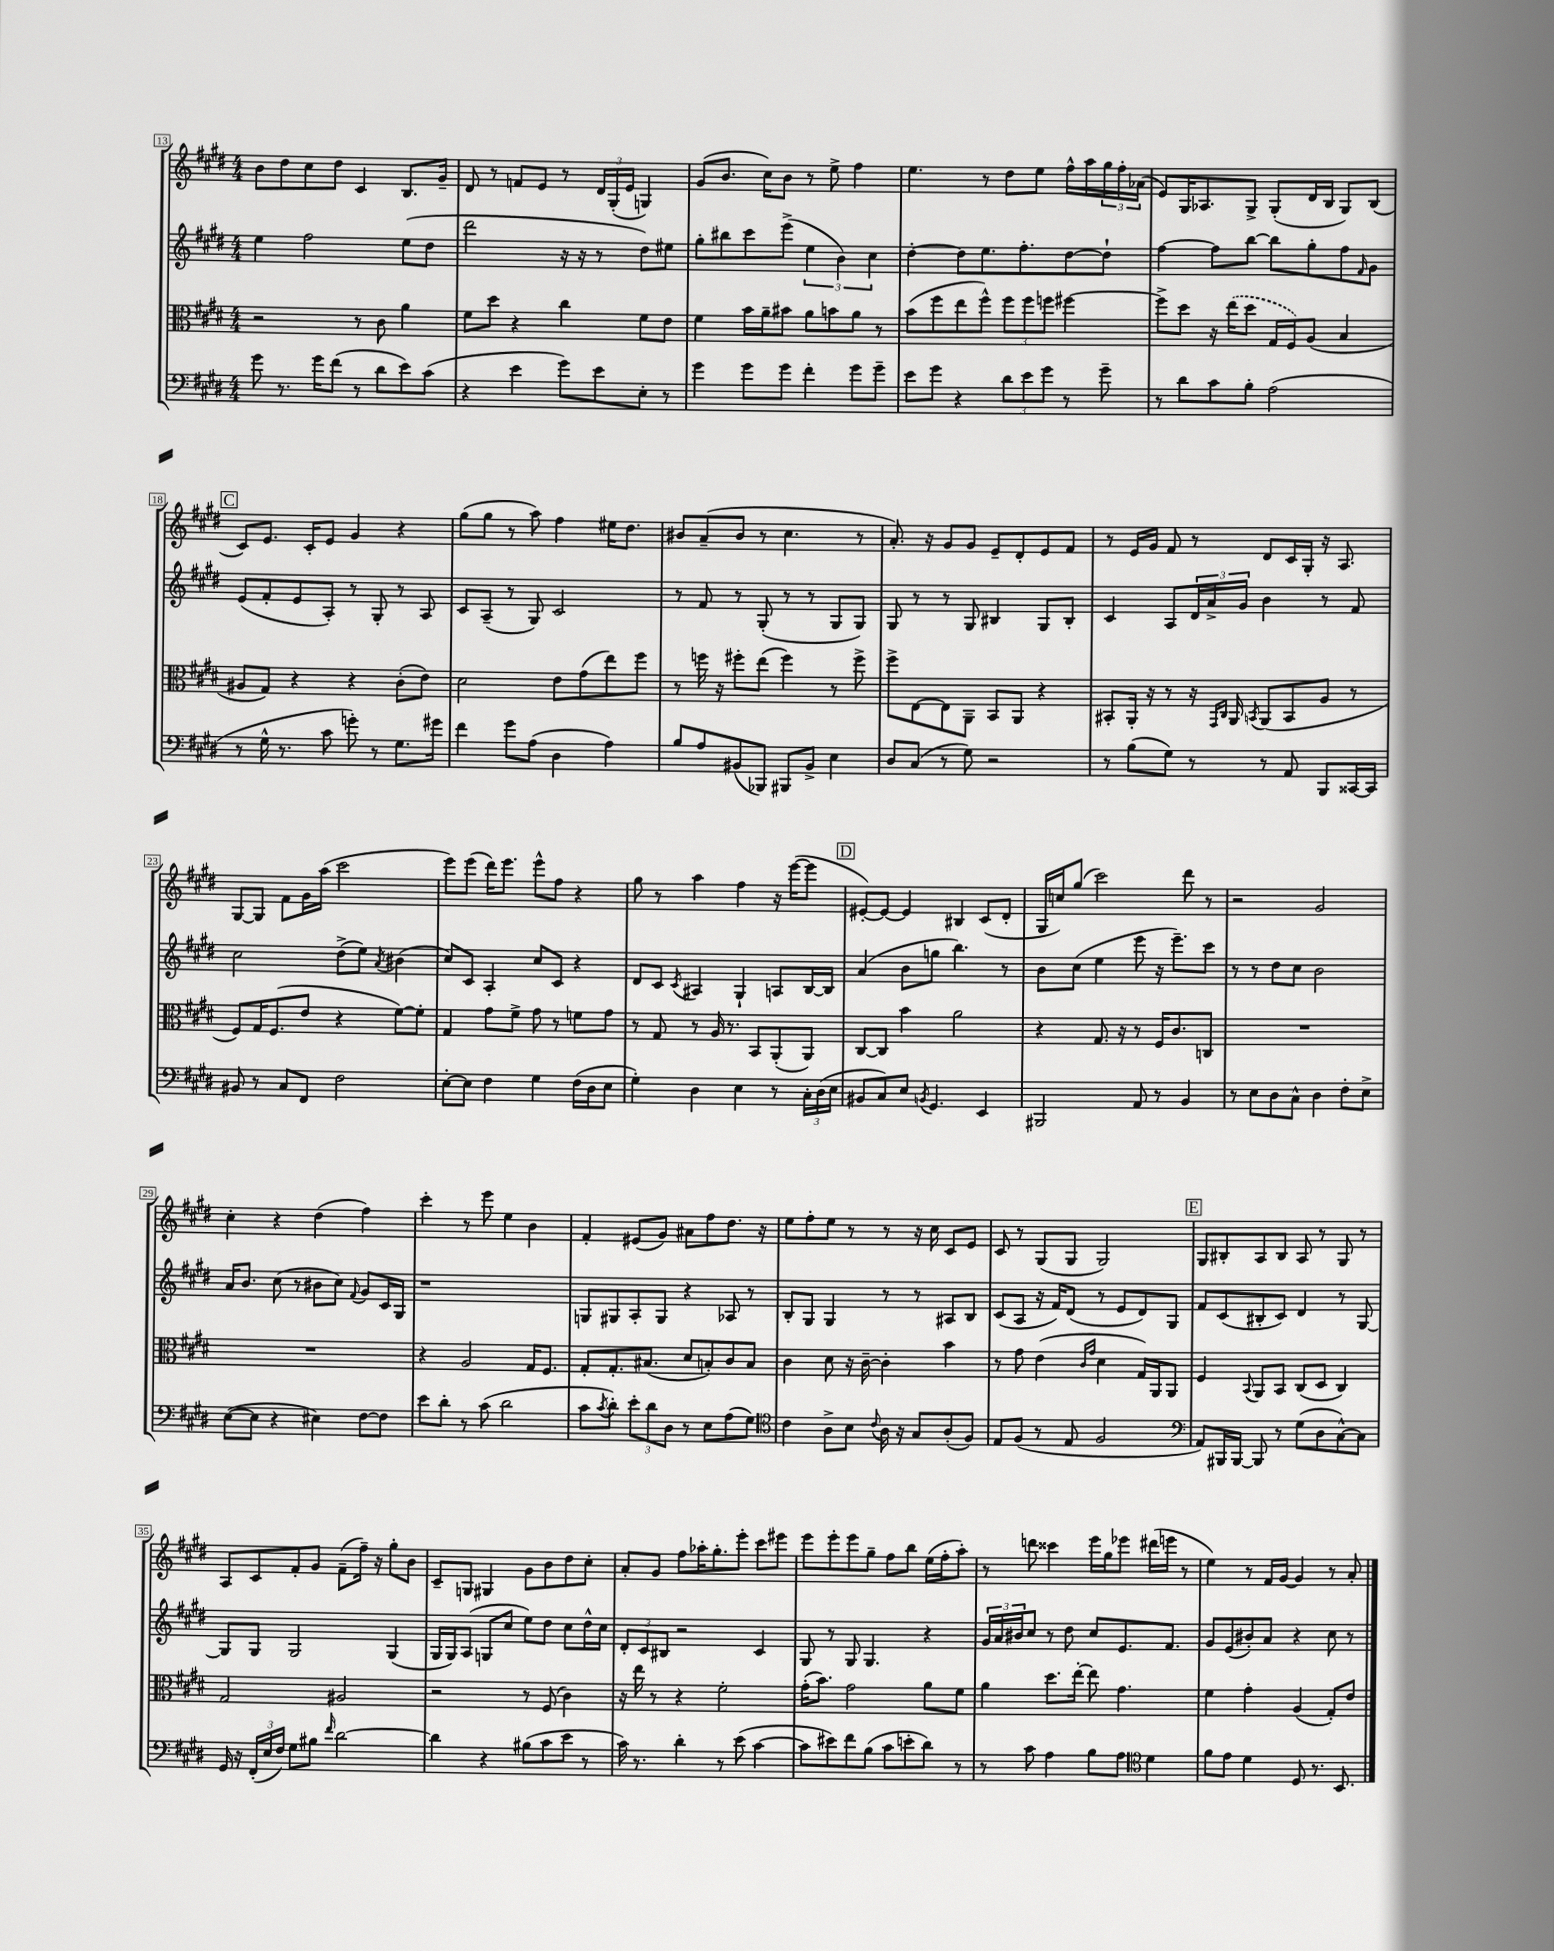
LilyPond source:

<<
\new StaffGroup <<
\new Staff = "s0" {
    \clef treble \key e \major \numericTimeSignature \time 4/4
    b'8 dis''8 cis''8 dis''8 cis'4 b8. gis'16-- |
    dis'8 r8 f'8 e'8 r8 \tuplet 3/2 { dis'16 gis16-.( e'16 } g4) |
    gis'8( b'8. cis''16) b'8 r8 e''8-> fis''4 |
    e''4. r8 dis''8 e''8 fis''16-^ a''16 \tuplet 3/2 { gis''16 fis''16-. aes'16( } |
    e'8) gis16 aes8. gis8-> gis8-.( dis'16 b16 gis8) b8( |
    \mark \markup { \box "C" } cis'8) e'8. cis'16-. e'8 gis'4 r4 |
    gis''8( gis''8 r8 a''8) fis''4 eis''16 dis''8. |
    bis'8 a'8--( bis'8 r8 cis''4. r8 |
    a'8.-.) r16 gis'8 gis'8 e'8-- dis'8-. e'8 fis'8 |
    r8 e'16 gis'16 fis'8 r8 dis'8 cis'16 gis16-. r16 a8. |
    gis8~ gis8 fis'8 gis'16 a''16( cis'''2 |
    e'''8) e'''8( dis'''16) e'''8. e'''8-^ fis''8 r4 |
    gis''8 r8 a''4 fis''4 r16 e'''16~( e'''8 |
    \mark \markup { \box "D" } eis'8~-.) eis'8~ eis'4 bis4 cis'8( dis'8-. |
    gis16 c''16) gis''8( cis'''2) dis'''8 r8 |
    r2 gis'2 |
    cis''4-. r4 dis''4( fis''4) |
    cis'''4-. r8 e'''8 e''4 b'4 |
    fis'4-. eis'8( gis'8) ais'8 fis''8 dis''8. r16 |
    e''8 fis''8-. e''8 r8 r8 r16 cis''16 cis'8 e'8 |
    cis'8 r8 gis8( gis8 gis2) |
    \mark \markup { \box "E" } gis8 bis8-. a8 bis8 a8 r8 gis8 r8 |
    a8 cis'8 fis'8-. gis'8 fis'8--( fis''16--) r16 gis''8-. b'8 |
    cis'8-- g8 gis4 gis'8 b'8 dis''8 cis''8-. |
    a'8-. gis'8 fis''8 aes''16-. gis''8.-. e'''8-. cis'''8 eis'''8 |
    e'''8 e'''8-. e'''8 gis''8-- fis''8 b''8 e''16( fis''16-. a''8-.) |
    r8 d'''8 cisis'''4 e'''16 gis''16 ees'''8 dis'''16( e'''16 r8 |
    e''4) r8 fis'16 gis'16~ gis'4 r8 a'8-. \bar "|." |
}
\new Staff = "s1" {
    \clef treble \key e \major \numericTimeSignature \time 4/4
    e''4 fis''2 e''8( dis''8 |
    dis'''2 r16 r16 r8 dis''8) eis''8 |
    gis''8-. bis''8 cis'''8 e'''8->( \tuplet 3/2 { e''4 b'4) cis''4 } |
    dis''4~-. dis''8 e''8. fis''8.-. dis''8~ dis''8-! |
    fis''4~ fis''8 b''8~ b''8 gis''8-. fis''8 \grace { fis'16 } gis'8 |
    \mark \markup { \box "C" } e'8( fis'8-. e'8 a8-.) r8 gis8-. r8 a8 |
    cis'8 a8--( r8 gis8) cis'2 |
    r8 fis'8 r8 gis8-.( r8 r8 gis8 gis8) |
    gis8 r8 r8 gis8 bis4 gis8 bis8-. |
    cis'4 a8 \tuplet 3/2 { dis'16 a'16-> gis'16 } b'4 r8 fis'8 |
    cis''2 dis''8->( e''8) \acciaccatura { a'8 } bis'4( |
    cis''8) cis'8 a4-. cis''8 cis'8 r4 |
    dis'8 cis'8 \acciaccatura { cis'8 } ais4 gis4-! a8 b16~ b16 |
    \mark \markup { \box "D" } a'4( b'8 g''8 b''4.) r8 |
    b'8 cis''8( e''4 e'''8 r16 e'''8.--) cis'''8 |
    r8 r8 dis''8 cis''8 b'2 |
    a'16 b'8. cis''8( r8 bis'8 cis''8) \appoggiatura { fis'8 } gis'8 cis'16 gis16 |
    r1 |
    g8 gis8 a8-. gis8 r4 aes8 r8 |
    b8-. gis8 gis4 r8 r8 ais8 b8 |
    cis'8( a8 r16 fis'16) dis'8( r8 e'8 dis'8) gis8 |
    \mark \markup { \box "E" } fis'8 cis'8( bis8-. cis'8) dis'4 r8 gis8~ |
    gis8 gis8 gis2 gis4( |
    gis16 gis16) a8( g8 cis''8 e''8) dis''8 cis''8 dis''16-^ cis''16 |
    \tuplet 3/2 { dis'8-. cis'8 bis8 } r2 cis'4 |
    gis8 r8 gis8 gis4. r4 |
    \tuplet 3/2 { gis'16 a'16 bis'16 } cis''8 r8 dis''8 cis''8 e'8. fis'8. |
    gis'8 e'8( bis'8-.) a'8 r4 cis''8 r8 \bar "|." |
}
\new Staff = "s2" {
    \clef alto \key e \major \numericTimeSignature \time 4/4
    r2 r8 cis'8 a'4 |
    fis'8 dis''8 r4 cis''4 fis'8 e'8 |
    fis'4 b'16 a'16-- bis'8 a'8 b'8 a'8 r8 |
    b'8( fis''8 e''8 fis''8-^) \tuplet 3/2 { fis''8 fis''8 f''8 } fis''4~ |
    fis''8-> dis''8 r16 \once \slurDashed e''16( dis''8 gis16 fis16) a8( b4 |
    \mark \markup { \box "C" } ais8 gis8) r4 r4 cis'8-.( e'8) |
    dis'2 e'8 gis'8( e''8) fis''8 |
    r8 f''16 r16 fis''8-. e''8( fis''4) r8 fis''8-> |
    fis''8-> e8~ e8 a,8-- b,8 a,8 r4 |
    bis,8-. a,16-. r16 r8 r16 \grace { gis,16 cis16 } a,16 \acciaccatura { b,8 } a,8( b,8 a8 r8 |
    fis8) gis16 fis8.( e'8 r4 fis'8~) fis'8-. |
    gis4 gis'8 fis'8-> gis'8 r8 f'8 gis'8 |
    r8 gis8 r8 a16 r8. b,8 a,8-.( a,8) |
    \mark \markup { \box "D" } cis8~ cis8 b'4 a'2 |
    r4 gis8. r16 r8 fis16 cis'8. c8 |
    R1 |
    R1 |
    r4 a2 gis16 fis8. |
    gis8-. gis8.-. bis8.( dis'8 b8-.) cis'8 b8 |
    cis'4 dis'8 r16 cis'16~-- cis'4-. b'4 |
    r8 gis'8 e'4( \grace { cis'16 gis'16 } dis'4 gis16) a,16 a,8 |
    \mark \markup { \box "E" } fis4 \appoggiatura { b,8 } a,8 b,8 cis8( dis8 cis4) |
    gis2 ais2 |
    r2 r8 fis8( cis'4) |
    r16 e''16 r8 r4 fis'2-. |
    gis'16-.( b'8.) gis'2 a'8 fis'8 |
    a'4 dis''8. e''16~-. e''8 gis'4. |
    fis'4 gis'4-. a4( gis8-.) e'8 \bar "|." |
}
\new Staff = "s3" {
    \clef bass \key e \major \numericTimeSignature \time 4/4
    gis'8 r8. gis'16 fis'8( r8 dis'8 e'8) cis'8( |
    r4 e'4 gis'8) e'8 e8-. r8 |
    gis'4 gis'8 gis'8 fis'4-. gis'8 gis'8-- |
    e'8 gis'8 r4 \tuplet 3/2 { dis'8 e'8 gis'8 } r8 gis'8-- |
    r8 dis'8 cis'8 b8-. a2( |
    \mark \markup { \box "C" } r8 gis16-^ r8. cis'8 g'8-.) r8 gis8. gis'16 |
    fis'4 gis'8 a8( dis4 a4) |
    b8 a8 bis,8( bes,,8) bis,,8 bis,8-> e4 |
    dis8 cis8( r8 gis8) r2 |
    r8 b8( gis8) r8 r8 a,8 b,,8 cisis,16~ cisis,16 |
    bis,8 r8 cis8 fis,8 fis2 |
    e8~-. e8 fis4 gis4 fis16( dis16 e8 |
    gis4-.) dis4 e4 r8 \tuplet 3/2 { cis16-. dis16( e16 } |
    \mark \markup { \box "D" } bis,8 cis8) e8 \acciaccatura { b,8 } gis,4. e,4 |
    bis,,2 a,8 r8 b,4 |
    r8 e8 dis8 cis8-^ dis4 fis8-. e8-> |
    e8~( e8 r4 eis4) fis8~ fis8 |
    e'8 dis'8-. r8 cis'8( dis'2 |
    cis'8 \acciaccatura { cis'8 } dis'8-.) \tuplet 3/2 { e'8-. dis'8 dis8 } r8 e8 a8( gis8) |
    \clef tenor cis'4 a8-> b8 \appoggiatura { cis'8 } a16 r16 gis8 a8-.( fis8) |
    e8 fis8( r8 e8 fis2 |
    \mark \markup { \box "E" } \clef bass a,8) bis,,16 bis,,16~ bis,,8 r8 gis8( dis8 cis8~-^) cis8 |
    gis,16 r16 \tuplet 3/2 { fis,16-.( e16 fis16) } gis8 bis8 \grace { fis'16 } dis'2~ |
    dis'4 r4 bis8( cis'8 e'8 r8 |
    cis'16) r8. dis'4-. r8 e'8( cis'4~ |
    cis'8 eis'8) fis'8 b8( cis'8 e'8-. dis'8) r8 |
    r8 cis'8 a4 b8 a8 \clef tenor dis'4 |
    fis'8 e'8 dis'4 dis8 r8. b,8. \bar "|." |
}
>>
>>
\layout { \context { \Score currentBarNumber = #13 \override BarNumber.stencil = #(make-stencil-boxer 0.1 0.3 ly:text-interface::print) } }
